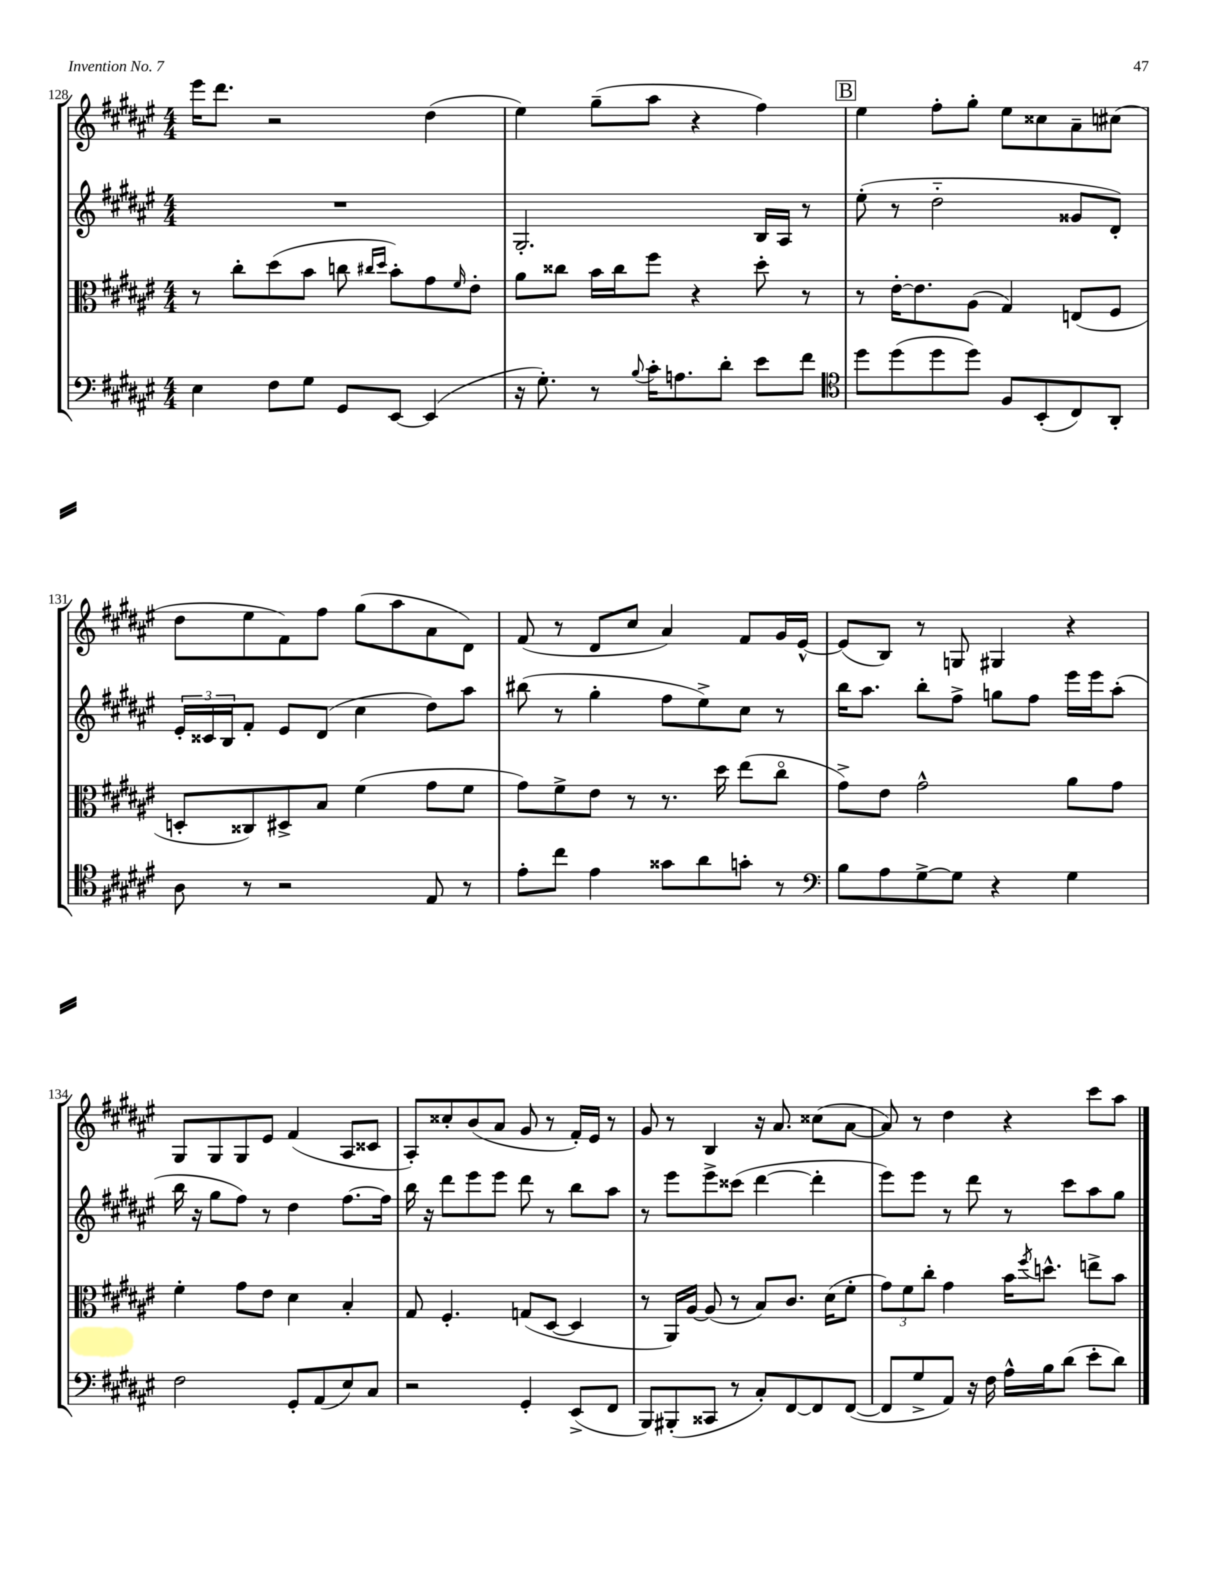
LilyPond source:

<<
\new StaffGroup <<
\new Staff = "s0" {
    \clef treble \key fis \major \numericTimeSignature \time 4/4
    eis'''16 dis'''8. r2 dis''4( |
    eis''4) gis''8--( ais''8 r4 fis''4) |
    \mark \markup { \box "B" } eis''4 fis''8-. gis''8-. eis''8 cisis''8 ais'8-- cis''8( |
    dis''8 eis''8 fis'8) fis''8 gis''8( ais''8 ais'8 dis'8) |
    fis'8( r8 dis'8 cis''8 ais'4) fis'8 gis'16 eis'16~-^ |
    eis'8( b8) r8 g8 gis4 r4 |
    gis8 gis8 gis8 eis'8 fis'4( ais8 cisis'8 |
    ais8-.) cisis''8-. b'8( ais'8 gis'8 r8 fis'16-.) eis'16 r8 |
    gis'8 r8 b4 r16 ais'8. cisis''8( ais'8~ |
    ais'8) r8 dis''4 r4 cis'''8 ais''8 \bar "|." |
}
\new Staff = "s1" {
    \clef treble \key fis \major \numericTimeSignature \time 4/4
    R1 |
    gis2.-. b16 ais16 r8 |
    \mark \markup { \box "B" } eis''8-.( r8 dis''2-_ gisis'8 dis'8-.) |
    \tuplet 3/2 { eis'16-. cisis'16 b16 } fis'8-. eis'8 dis'8( cis''4 dis''8) ais''8 |
    bis''8( r8 gis''4-. fis''8 eis''8->) cis''8 r8 |
    b''16 ais''8. b''8-. fis''8-> g''8 fis''8 eis'''16 eis'''16 ais''8-.( |
    b''16 r16 gis''8 fis''8) r8 dis''4 fis''8.~ fis''16 |
    b''16 r16 dis'''8 eis'''8 eis'''8 dis'''8 r8 b''8 ais''8 |
    r8 eis'''8 eis'''8-> cisis'''8( dis'''4~ dis'''4-. |
    eis'''8) eis'''8 r8 dis'''8 r8 cis'''8 ais''8 gis''8 \bar "|." |
}
\new Staff = "s2" {
    \clef alto \key fis \major \numericTimeSignature \time 4/4
    r8 cis''8-. dis''8( b'8 c''8 \grace { cis''16 dis''16 } b'8-.) gis'8 \grace { fis'16 } eis'8-. |
    ais'8 cisis''8 b'16 cisis''16 fis''8 r4 dis''8-. r8 |
    \mark \markup { \box "B" } r8 eis'16~-. eis'8. ais8( gis4) e8( fis8 |
    d8-. cisis8) dis8-> b8 fis'4( gis'8 fis'8 |
    gis'8) fis'8-> eis'8 r8 r8. dis''16 eis''8( cis''8\flageolet |
    gis'8->) eis'8 gis'2-^ ais'8 gis'8 |
    fis'4-. gis'8 eis'8 dis'4 b4-. |
    gis8 fis4.-. g8( dis8~ dis4 |
    r8 ais,16) ais16~ ais8( r8 b8) cis'8. dis'16( fis'8-. |
    \tuplet 3/2 { gis'8) fis'8 cis''8-. } gis'4 b'16 \acciaccatura { fis''8 } d''8.-^ e''8-> b'8 \bar "|." |
}
\new Staff = "s3" {
    \clef bass \key fis \major \numericTimeSignature \time 4/4
    eis4 fis8 gis8 gis,8 eis,8~ eis,4( |
    r16 gis8.-.) r8 \appoggiatura { b8 } cis'16-. a8. dis'8-. eis'8 fis'8 |
    \mark \markup { \box "B" } \clef tenor dis''8 dis''8( dis''8 dis''8) fis8 b,8-.( cis8) ais,8-. |
    ais8 r8 r2 eis8 r8 |
    eis'8-. cis''8 eis'4 gisis'8 ais'8 g'8-. r8 |
    \clef bass b8 ais8 gis8~-> gis8 r4 gis4 |
    fis2 gis,8-. ais,8( eis8) cis8 |
    r2 gis,4-. eis,8->( fis,8 |
    b,,8) bis,,8-.( cisis,8 r8 cis8-.) fis,8~ fis,8 fis,8~( |
    fis,8 gis8-> ais,8) r16 fis16 ais16-^ b16 dis'8( eis'8-. dis'8) \bar "|." |
}
>>
>>
\layout { \context { \Score currentBarNumber = #128 } }
